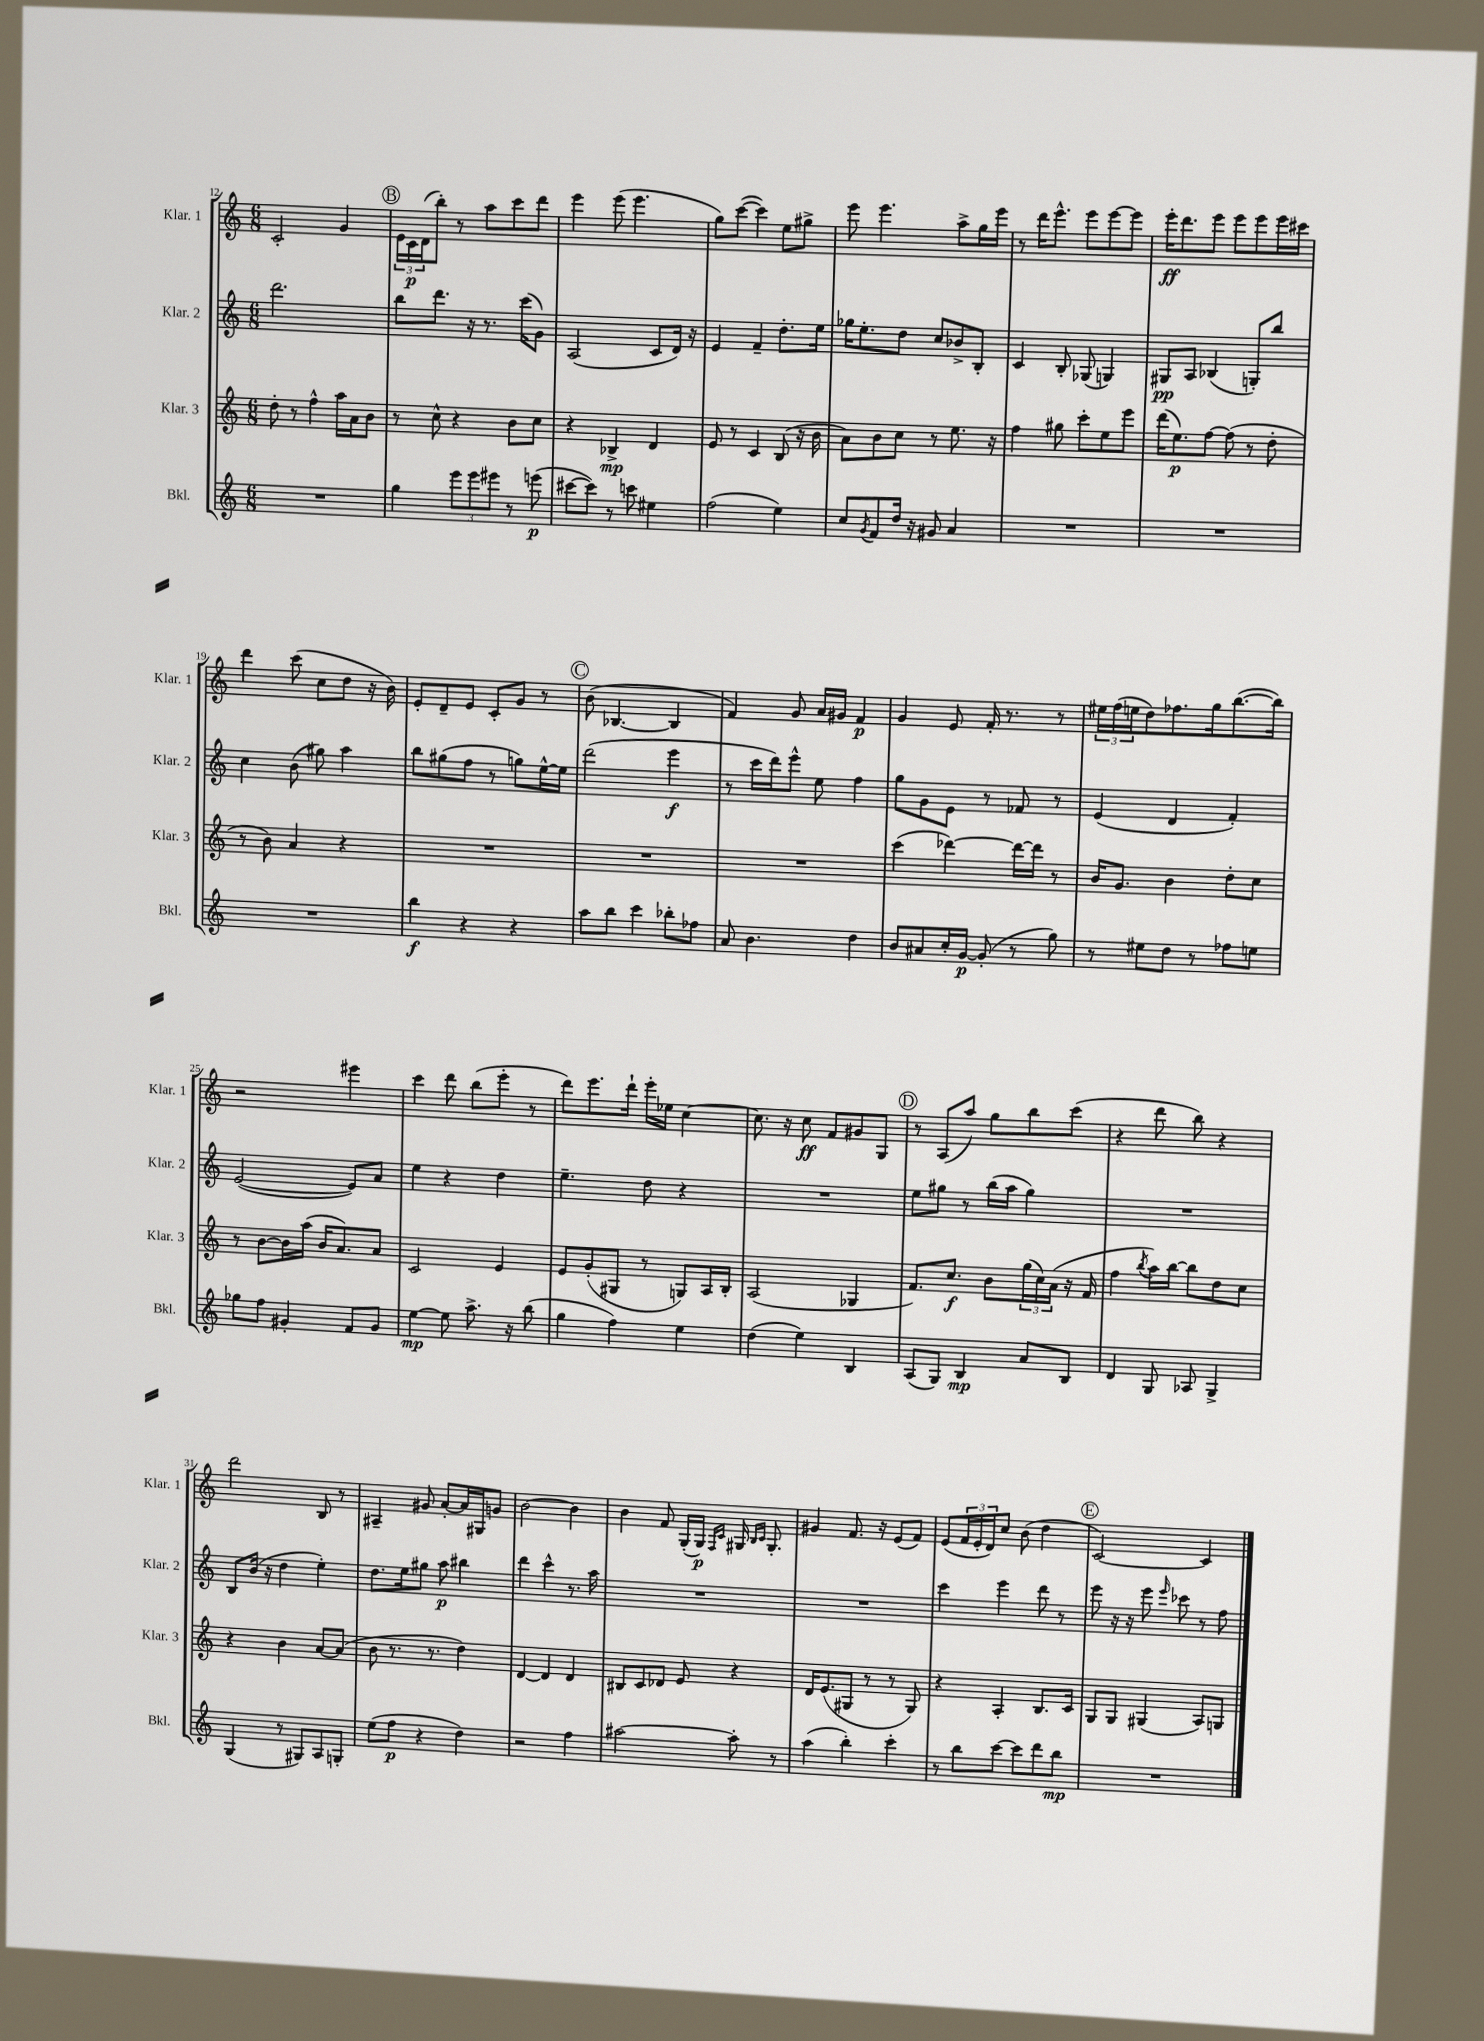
<<
\new StaffGroup <<
\new Staff = "s0" \with { instrumentName = "Klar. 1" shortInstrumentName = "Klar. 1" } {
    \clef treble \key c \major \numericTimeSignature \time 6/8
    c'2-. g'4 |
    \mark \markup { \circle "B" } \tuplet 3/2 { e'16 c'16\p d'16( } b''8-.) r8 a''8 c'''8 d'''8 |
    e'''4 e'''8( e'''4. |
    g''8) c'''8~( c'''4) e''8 gis''8-> |
    e'''8 e'''4. a''8-> g''16 e'''16 |
    r8 d'''16 e'''8.-^ e'''8 e'''8~ e'''8 |
    e'''16-.\ff d'''8. e'''8 e'''8 e'''8 e'''16 cis'''16 |
    d'''4 c'''8( c''8 d''8 r16 b'16) |
    e'8-. d'8-- e'8 c'8-. g'8 r8 |
    \mark \markup { \circle "C" } b'8( bes4.~ bes4 |
    f'4) g'8 a'16 gis'16 f'4\p |
    g'4 e'8 f'16-. r8. r8 |
    \tuplet 3/2 { eis''16 f''16( e''16 } d''8) fes''8. g''16 b''8.~( b''16) |
    r2 eis'''4 |
    c'''4 d'''8 b''8( e'''8-. r8 |
    d'''8) e'''8. d'''16-! e'''16-. ees''16 c''4~ |
    c''8. r16 c''8\ff f'8 gis'8 g8 |
    \mark \markup { \circle "D" } r8 a8( a''8) g''8 b''8 c'''8( |
    r4 d'''8 b''8) r4 |
    d'''2 b8 r8 |
    ais4-- gis'8 a'8~-. a'16 gis16 g'8 |
    b'2~ b'4 |
    b'4 f'8 g16-.( g16\p) \grace { f16 c'16 } gis16 \grace { b16 c'16 } gis8.-. |
    gis'4 f'8. r16 e'8( f'8) |
    e'8( \tuplet 3/2 { f'16 e'16-. d'16) } c''8 b'8( d''4 |
    \mark \markup { \circle "E" } c'2~) c'4 \bar "|." |
}
\new Staff = "s1" \with { instrumentName = "Klar. 2" shortInstrumentName = "Klar. 2" } {
    \clef treble \key c \major \numericTimeSignature \time 6/8
    d'''2. |
    \mark \markup { \circle "B" } b''8 d'''8. r16 r8. c'''16( g'8) |
    a2( c'8 d'16) r16 |
    e'4 f'4-- d''8.-. e''16 |
    ges''16 e''8.-. d''8 c''8 bes'8-> b8-. |
    c'4 b8-. ges8( g4) |
    gis8\pp a8 bes4( g8-.) b''8 |
    c''4 b'8( gis''8) a''4 |
    b''8 gis''8( f''8 r8 g''8) e''16~-^ e''16 |
    \mark \markup { \circle "C" } d'''2( e'''4\f |
    r8 c'''16 d'''16) e'''8-^ e''8 f''4 |
    g''8 g'8 e'8 r8 fes'8 r8 |
    e'4( d'4 f'4-.) |
    e'2~( e'8) a'8 |
    e''4 r4 d''4 |
    e''4.-- d''8 r4 |
    R2. |
    \mark \markup { \circle "D" } e''8 gis''8 r8 b''16( a''16 gis''4) |
    R2. |
    b8 b'16( r16 d''4 e''4-.) |
    d''8. e''16 gis''8 a''8\p bis''4 |
    d'''4 c'''4-^ r8. a''16 |
    R2. |
    R2. |
    c'''4 e'''4 d'''8 r8 |
    \mark \markup { \circle "E" } e'''8 r16 r16 e'''8 \grace { e'''16 } ces'''8 r8 f''8 \bar "|." |
}
\new Staff = "s2" \with { instrumentName = "Klar. 3" shortInstrumentName = "Klar. 3" } {
    \clef treble \key c \major \numericTimeSignature \time 6/8
    d''8-. r8 f''4-^ a''16 a'16 b'8 |
    \mark \markup { \circle "B" } r8 c''8-^ r4 b'8 c''8 |
    r4 bes4->\mp d'4 |
    e'8 r8 c'4 b8( r16 b'16 |
    a'8) b'8 c''8 r8 e''8. r16 |
    f''4 gis''8 c'''8-. e''8 e'''8 |
    d'''16( e''8.\p) f''8~ f''8( r8 d''8-. |
    r8 b'8) a'4 r4 |
    R2. |
    \mark \markup { \circle "C" } R2. |
    R2. |
    c'''4( des'''4~) des'''16~ des'''16 r8 |
    b'16 g'8. b'4 d''8-. c''8 |
    r8 b'8~ b'16 a''16( b'16 a'8.) a'8 |
    c'2 e'4 |
    e'8 g'8-.( gis8 r8 g8) a16 b16-. |
    a2( ges4 |
    \mark \markup { \circle "D" } f'8.) c''8.\f b'8 \tuplet 3/2 { g''16( c''16) a'16( } r16 f'16 |
    f''4 \acciaccatura { b''8 } a''16) b''16~ b''8 d''8 c''8 |
    r4 b'4 a'8~ a'8( |
    b'8 r8. r8. d''4) |
    d'4~ d'4 d'4 |
    bis8 c'8 des'8 e'8 r4 |
    d'16 e'8.( gis8 r8 r8 gis8) |
    r4 a4-. b8. c'16 |
    \mark \markup { \circle "E" } g8 g8 gis4( a8) g8 \bar "|." |
}
\new Staff = "s3" \with { instrumentName = "Bkl." shortInstrumentName = "Bkl." } {
    \clef treble \key c \major \numericTimeSignature \time 6/8
    R2. |
    \mark \markup { \circle "B" } g''4 \tuplet 3/2 { e'''8 e'''8 eis'''8 } r8 e'''8\p( |
    cis'''8~ cis'''8) r8 c'''8 eis''4 |
    f''2( e''4) |
    c''8 \acciaccatura { g'8 } f'8 d''16 r16 gis'8 a'4 |
    R2. |
    R2. |
    R2. |
    b''4\f r4 r4 |
    \mark \markup { \circle "C" } a''8 b''8 c'''4 bes''8-. fes''8 |
    a'8 b'4. d''4 |
    b'8 ais'8 c''16-. g'16~\p g'8-.( r8 g''8) |
    r8 eis''8 d''8 r8 fes''8 e''8 |
    ges''8 f''8 gis'4-. f'8 gis'8 |
    e''4~\mp e''8 a''8.-> r16 b''8( |
    g''4 f''4) e''4 |
    d''4( e''4) b4 |
    \mark \markup { \circle "D" } a8( g8) b4\mp a'8 b8 |
    d'4 g8 aes8 g4-> |
    g4( r8 gis8) a8 g8-. |
    e''8( f''8\p r4 d''4) |
    r2 f''4 |
    ais''2~ ais''8-. r8 |
    a''4( b''4-.) c'''4-. |
    r8 b''8 c'''8~ c'''8 d'''8 b''8\mp |
    \mark \markup { \circle "E" } R2. \bar "|." |
}
>>
>>
\layout { \context { \Score currentBarNumber = #12 } }
